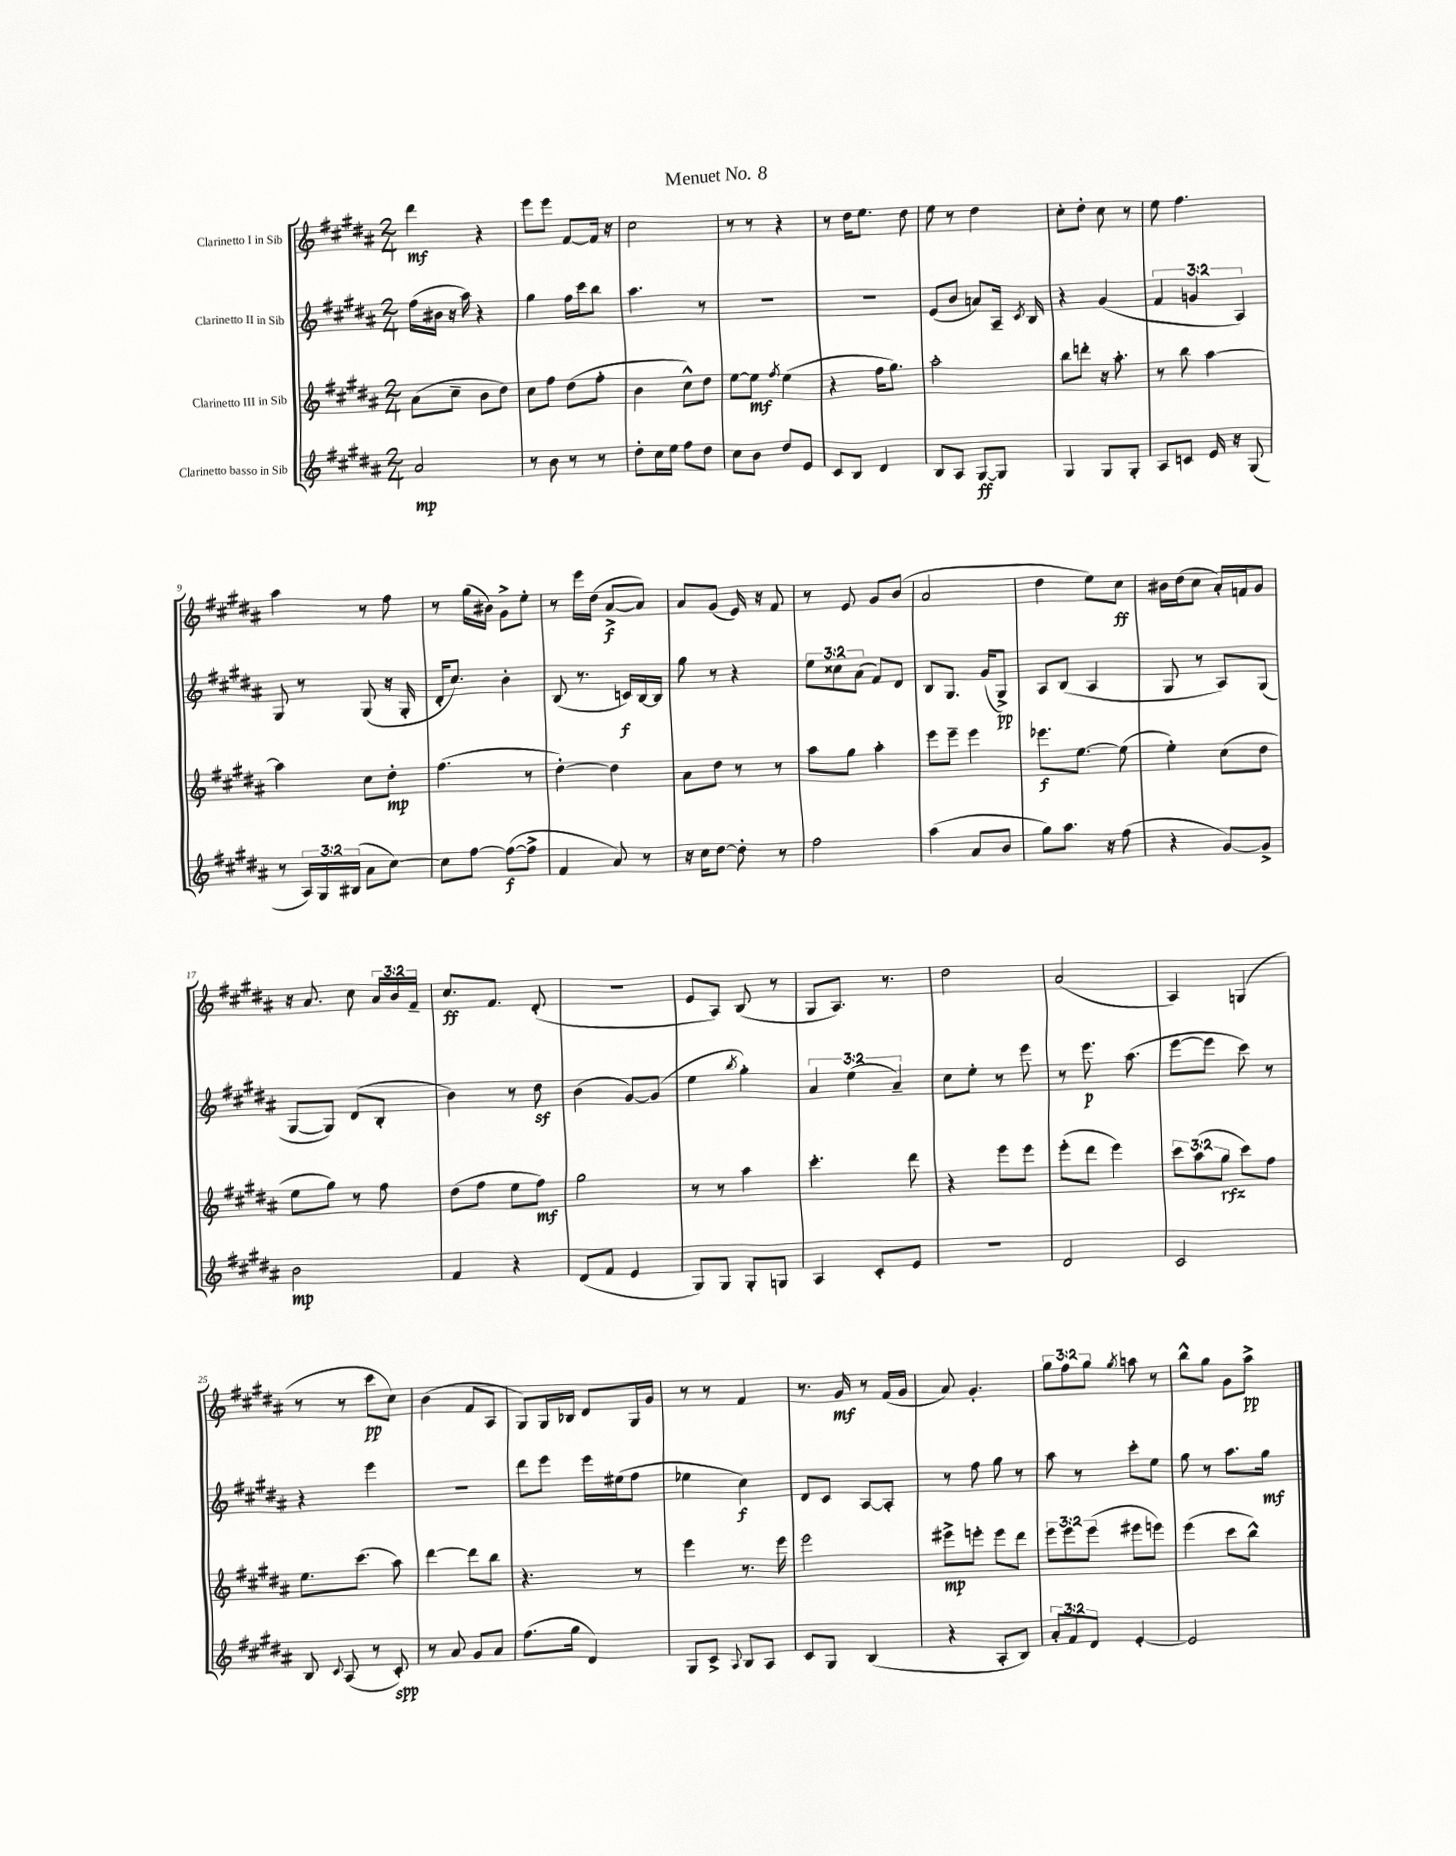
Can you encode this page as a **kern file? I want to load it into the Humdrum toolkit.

**kern	**dynam	**kern	**dynam	**kern	**dynam	**kern	**dynam
*part4	*part4	*part3	*part3	*part2	*part2	*part1	*part1
*staff4	*staff4	*staff3	*staff3	*staff2	*staff2	*staff1	*staff1
*I"Clarinetto basso in Sib	*	*I"Clarinetto III in Sib	*	*I"Clarinetto II in Sib	*	*I"Clarinetto I in Sib	*
*clefG2	*	*clefG2	*	*clefG2	*	*clefG2	*
*k[f#c#g#d#a#]	*	*k[f#c#g#d#a#]	*	*k[f#c#g#d#a#]	*	*k[f#c#g#d#a#]	*
*M2/4	*	*M2/4	*	*M2/4	*	*M2/4	*
=1	=1	=1	=1	=1	=1	=1	=1
2a#/	mp	(8a#\L	.	(16ff#\LL	.	4ddd#\	mf
.	.	.	.	16b#X\JJ	.	.	.
.	.	8cc#~\J	.	16r	.	.	.
.	.	.	.	16aa#\)	.	.	.
.	.	8b\L	.	4r	.	4r	.
.	.	8dd#\J)	.	.	.	.	.
=2	=2	=2	=2	=2	=2	=2	=2
8r	.	8cc#\L	.	4gg#\	.	8eee\L	.
8b\	.	8ff#\J	.	.	.	8eee\J	.
8r	.	(8dd#\L	.	16ff#\LL	.	[8f#/L	.
.	.	.	.	16ccc#\J	.	.	.
8r	.	8ff#'\J	.	8bb\J	.	16f#/Jk]	.
.	.	.	.	.	.	16r	.
=3	=3	=3	=3	=3	=3	=3	=3
8dd#'\L	.	4b\	.	4.aa#\	.	2cc#\	.
16cc#\L	.	.	.	.	.	.	.
16ee\JJ	.	.	.	.	.	.	.
8ff#\L	.	8cc#^^\L)	.	.	.	.	.
8dd#\J	.	8dd#\J	.	8r	.	.	.
=4	=4	=4	=4	=4	=4	=4	=4
8cc#\L	.	[8ee\L	.	2r	.	8r	.
8b\J	.	8ee\J]	mf	.	.	8r	.
.	.	8qff#/	.	.	.	.	.
8dd#/L	.	(4ee\	.	.	.	4r	.
8e/J	.	.	.	.	.	.	.
=5	=5	=5	=5	=5	=5	=5	=5
8c#/L	.	4r	.	2r	.	8r	.
8B/J	.	.	.	.	.	16dd#\KL	.
.	.	.	.	.	.	8.ee\J	.
4d#/	.	16ff#\KL	.	.	.	.	.
.	.	8.gg#\J)	.	.	.	.	.
.	.	.	.	.	.	8dd#\	.
=6	=6	=6	=6	=6	=6	=6	=6
8B/L	.	2aa#'\	.	(8e/L	.	8ee\	.
8A#/J	.	.	.	8b/J	.	8r	.
[8G#/L	ff	.	.	8an/L)	.	4dd#\	.
8G#/J]	.	.	.	16A#~/Jk	.	.	.
.	.	.	.	8qc#/	.	.	.
.	.	.	.	16B/	.	.	.
=7	=7	=7	=7	=7	=7	=7	=7
4G#/	.	8bb\L	.	4r	.	8cc#'\L	.
.	.	8dddn'\J	.	.	.	8dd#'\J	.
8G#/L	.	16r	.	(4g#/	.	8cc#\	.
.	.	8.aa#'\	.	.	.	.	.
8G#'/J	.	.	.	.	.	8r	.
=8	=8	=8	=8	=8	=8	=8	=8
8A#/L	.	8r	.	6f#/	.	8ee\	.
8cn/J	.	8bb\	.	.	.	4.ff#\	.
.	.	.	.	6gn/	.	.	.
16e/	.	[4aa#\	.	.	.	.	.
16r	.	.	.	.	.	.	.
.	.	.	.	6A#/)	.	.	.
(8G#/	.	.	.	.	.	.	.
!!LO:LB:g=z
=9	=9	=9	=9	=9	=9	=9	=9
8r	.	4aa#\]	.	8G#/	.	4aa#\	.
24A#/LL)	.	.	.	8r	.	.	.
24G#/	.	.	.	.	.	.	.
(24B#X/JJ	.	.	.	.	.	.	.
8a#\L	.	8cc#\L	.	(8G#/	.	8r	.
[8cc#\J)	.	8dd#'\J	mp	16r	.	8ff#\	.
.	.	.	.	16G#'/	.	.	.
=10	=10	=10	=10	=10	=10	=10	=10
8cc#\L]	.	(4.ff#\	.	16d#'/KL	.	8r	.
.	.	.	.	8.cc#/J)	.	.	.
[8ff#\J	.	.	.	.	.	(16gg#\LL	.
.	.	.	.	.	.	16b#X\JJ)	.
(8ff#\L_	f	.	.	4b'\	.	8g#^\L	.
8ff#^\J]	.	8r	.	.	.	8ee'\J	.
=11	=11	=11	=11	=11	=11	=11	=11
4f#/	.	[4dd#'\)	.	(8B/	.	8r	.
.	.	.	.	8.r	.	16eee\LL	.
.	.	.	.	.	.	(16dd#\JJ	.
8a#/)	.	4dd#\]	.	.	.	[8a#^/L	f
.	.	.	.	16cn/LL)	f	.	.
8r	.	.	.	[16B/	.	8a#/J])	.
.	.	.	.	16B/JJ]	.	.	.
=12	=12	=12	=12	=12	=12	=12	=12
16r	.	8a#\L	.	8gg#\	.	8a#/L	.
16cc#\KL	.	.	.	.	.	.	.
[8dd#\J	.	8dd#\J	.	8r	.	(8g#/J	.
8dd#'\]	.	8r	.	4r	.	16e/)	.
.	.	.	.	.	.	16r	.
8r	.	8r	.	.	.	8f#/	.
=13	=13	=13	=13	=13	=13	=13	=13
2ff#\	.	8aa#\L	.	12ee\L	.	8r	.
.	.	.	.	12cc##X\	.	.	.
.	.	8gg#\J	.	.	.	8e/	.
.	.	.	.	(12a#\J	.	.	.
.	.	4aa#'\	.	8f#/L)	.	8g#/L	.
.	.	.	.	8d#/J	.	(8b/J	.
=14	=14	=14	=14	=14	=14	=14	=14
(4aa#\	.	8eee\L	.	8B/L	.	2a#/	.
.	.	8eee~\J	.	8.G#/J	.	.	.
8a#/L	.	4eee\	.	.	.	.	.
.	.	.	.	(16g#/KL	.	.	.
8b/J	.	.	.	8G#^/J)	pp	.	.
=15	=15	=15	=15	=15	=15	=15	=15
8gg#\L)	.	8.eee-X\L	f	8A#/L	.	4dd#\	.
8.aa#\J	.	.	.	(8B/J	.	.	.
.	.	[8.ee\J	.	.	.	.	.
.	.	.	.	4A#/	.	8ee\L)	.
16r	.	.	.	.	.	.	.
(8ff#\	.	(8ee\]	.	.	.	8cc#\J	ff
=16	=16	=16	=16	=16	=16	=16	=16
4r	.	4ee'\)	.	8G#/	.	16b#X\LL	.
.	.	.	.	.	.	(16dd#\J	.
.	.	.	.	8r	.	8cc#\J	.
[8g#/L)	.	(8cc#\L	.	8A#/L)	.	16a#'/LL)	.
.	.	.	.	.	.	16fn/J	.
8g#^/J]	.	8dd#\J	.	(8G#/J	.	8g#/J	.
!!LO:LB:g=z
=17	=17	=17	=17	=17	=17	=17	=17
2b\	mp	8ee\L	.	[8G#/L	.	16r	.
.	.	.	.	.	.	8.a#/	.
.	.	8gg#\J)	.	8G#/J])	.	.	.
.	.	8r	.	(8d#/L	.	8cc#\	.
.	.	8ff#\	.	8B'/J	.	24a#/LL	.
.	.	.	.	.	.	24b/	.
.	.	.	.	.	.	24f#~/JJ	.
=18	=18	=18	=18	=18	=18	=18	=18
4f#/	.	(8dd#\L	.	4b\)	.	8.cc#/L	ff
.	.	8ff#\J	.	.	.	.	.
.	.	.	.	.	.	8.f#/J	.
4r	.	8ee\L	.	8r	.	.	.
.	.	8ff#\J)	mf	8dd#z\	.	(8d#'/	.
=19	=19	=19	=19	=19	=19	=19	=19
(8d#/L	.	2gg#\	.	(4b\	.	2r	.
8f#/J	.	.	.	.	.	.	.
4e/	.	.	.	[8g#/L)	.	.	.
.	.	.	.	(8g#/J]	.	.	.
=20	=20	=20	=20	=20	=20	=20	=20
8G#/L)	.	8r	.	4ee\	.	8e/L	.
8G#/J	.	8r	.	.	.	8A#/J)	.
.	.	.	.	8qbb/	.	.	.
8G#'/L	.	4aa#\	.	4gg#'\)	.	(8B/	.
8Gn/J	.	.	.	.	.	8r	.
=21	=21	=21	=21	=21	=21	=21	=21
4A#/	.	4.ccc#'\	.	6a#/	.	8G#/L	.
.	.	.	.	.	.	8.A#/J)	.
.	.	.	.	(6ee\	.	.	.
8c#'/L	.	.	.	.	.	.	.
.	.	.	.	.	.	8.r	.
.	.	.	.	6a#~/)	.	.	.
8e/J	.	8ddd#\	.	.	.	.	.
=22	=22	=22	=22	=22	=22	=22	=22
2r	.	4r	.	8cc#\L	.	2dd#\	.
.	.	.	.	8ee'\J	.	.	.
.	.	8eee\L	.	8r	.	.	.
.	.	8eee\J	.	8eee\	.	.	.
=23	=23	=23	=23	=23	=23	=23	=23
2d#/	.	(8eee'\L	.	8r	.	(2a#/	.
.	.	8ddd#\J	.	8.eee\	p	.	.
.	.	4eee\)	.	.	.	.	.
.	.	.	.	(8.aa#\	.	.	.
=24	=24	=24	=24	=24	=24	=24	=24
2c#/	.	12ccc#\L	.	[8eee\L	.	4A#/)	.
.	.	(12aa#\	.	.	.	.	.
.	.	.	.	8eee\J]	.	.	.
.	.	12gg#\J	rfz	.	.	.	.
.	.	8ccc#\L)	.	8ccc#\)	.	(4Gn/	.
.	.	8ff#\J	.	8r	.	.	.
!!LO:LB:g=z
=25	=25	=25	=25	=25	=25	=25	=25
8B/	.	8.ee\L	.	4r	.	8r	.
8qqc#/	.	.	.	.	.	.	.
(8A#/	.	.	.	.	.	8r	.
.	.	(8.ccc#\J	.	.	.	.	.
8r	.	.	.	4eee\	.	8ccc#\L	pp
8c#'/)	spp	8aa#\)	.	.	.	8cc#\J)	.
=26	=26	=26	=26	=26	=26	=26	=26
8r	.	[4ddd#\	.	2r	.	(4b\	.
8a#/	.	.	.	.	.	.	.
8g#/L	.	8ddd#\L]	.	.	.	8f#/L	.
8a#/J	.	8bb\J	.	.	.	8A#/J	.
=27	=27	=27	=27	=27	=27	=27	=27
(8.ff#\L	.	4.r	.	8ddd#\L	.	8G#/L)	.
.	.	.	.	8eee\J	.	16G#/L	.
16gg#\Jk	.	.	.	.	.	16B-X/JJ	.
4d#/)	.	.	.	16eee\LL	.	8d#/L	.
.	.	.	.	(16ee#X\J	.	.	.
.	.	8r	.	8ff#\J	.	16G#/L	.
.	.	.	.	.	.	16g#/JJ	.
=28	=28	=28	=28	=28	=28	=28	=28
8G#/L	.	4eee\	.	4ee-X\	.	8r	.
8c#^/J	.	.	.	.	.	8r	.
8qqA#/	.	.	.	.	.	.	.
8B/L	.	8.r	.	4cc#\)	f	4f#/	.
8A#/J	.	.	.	.	.	.	.
.	.	16eee\	.	.	.	.	.
=29	=29	=29	=29	=29	=29	=29	=29
8c#/L	.	2eee\	.	8d#/L	.	8.r	.
8G#/J	.	.	.	8c#/J	.	.	.
.	.	.	.	.	.	16g#/	mf
(4B/	.	.	.	[8A#/L	.	8r	.
.	.	.	.	8A#'/J]	.	(16f#/LL	.
.	.	.	.	.	.	16g#/JJ	.
=30	=30	=30	=30	=30	=30	=30	=30
4r	.	8eee#X^\L	mp	8r	.	8a#/)	.
.	.	8eeen'\J	.	8ff#\	.	4.g#'/	.
8A#'/L	.	8eee\L	.	8gg#\	.	.	.
8B/J)	.	8ddd#\J	.	8r	.	.	.
=31	=31	=31	=31	=31	=31	=31	=31
12a#'/L	.	12eee\L	.	8aa#\	.	12gg#\L	.
12f#/	.	12eee\	.	.	.	12ff#\	.
.	.	.	.	8r	.	.	.
12d#/J	.	(12eee\J	.	.	.	12gg#\J	.
.	.	.	.	.	.	8qgg#/	.
[4e'/	.	8eee#X\L	.	8ccc#'\L	.	8aan\	.
.	.	8eeen\J)	.	8ee\J	.	8r	.
=32	=32	=32	=32	=32	=32	=32	=32
2e/]	.	(4eee\	.	8gg#\	.	8bb^^\L	.
.	.	.	.	8r	.	8gg#\J	.
.	.	8ccc#\L	.	8.aa#\L	.	8g#\L	.
.	.	8bb^^\J)	.	.	.	8aa#^\J	pp
.	.	.	.	16gg#\Jk	mf	.	.
==	==	==	==	==	==	==	==
*-	*-	*-	*-	*-	*-	*-	*-
